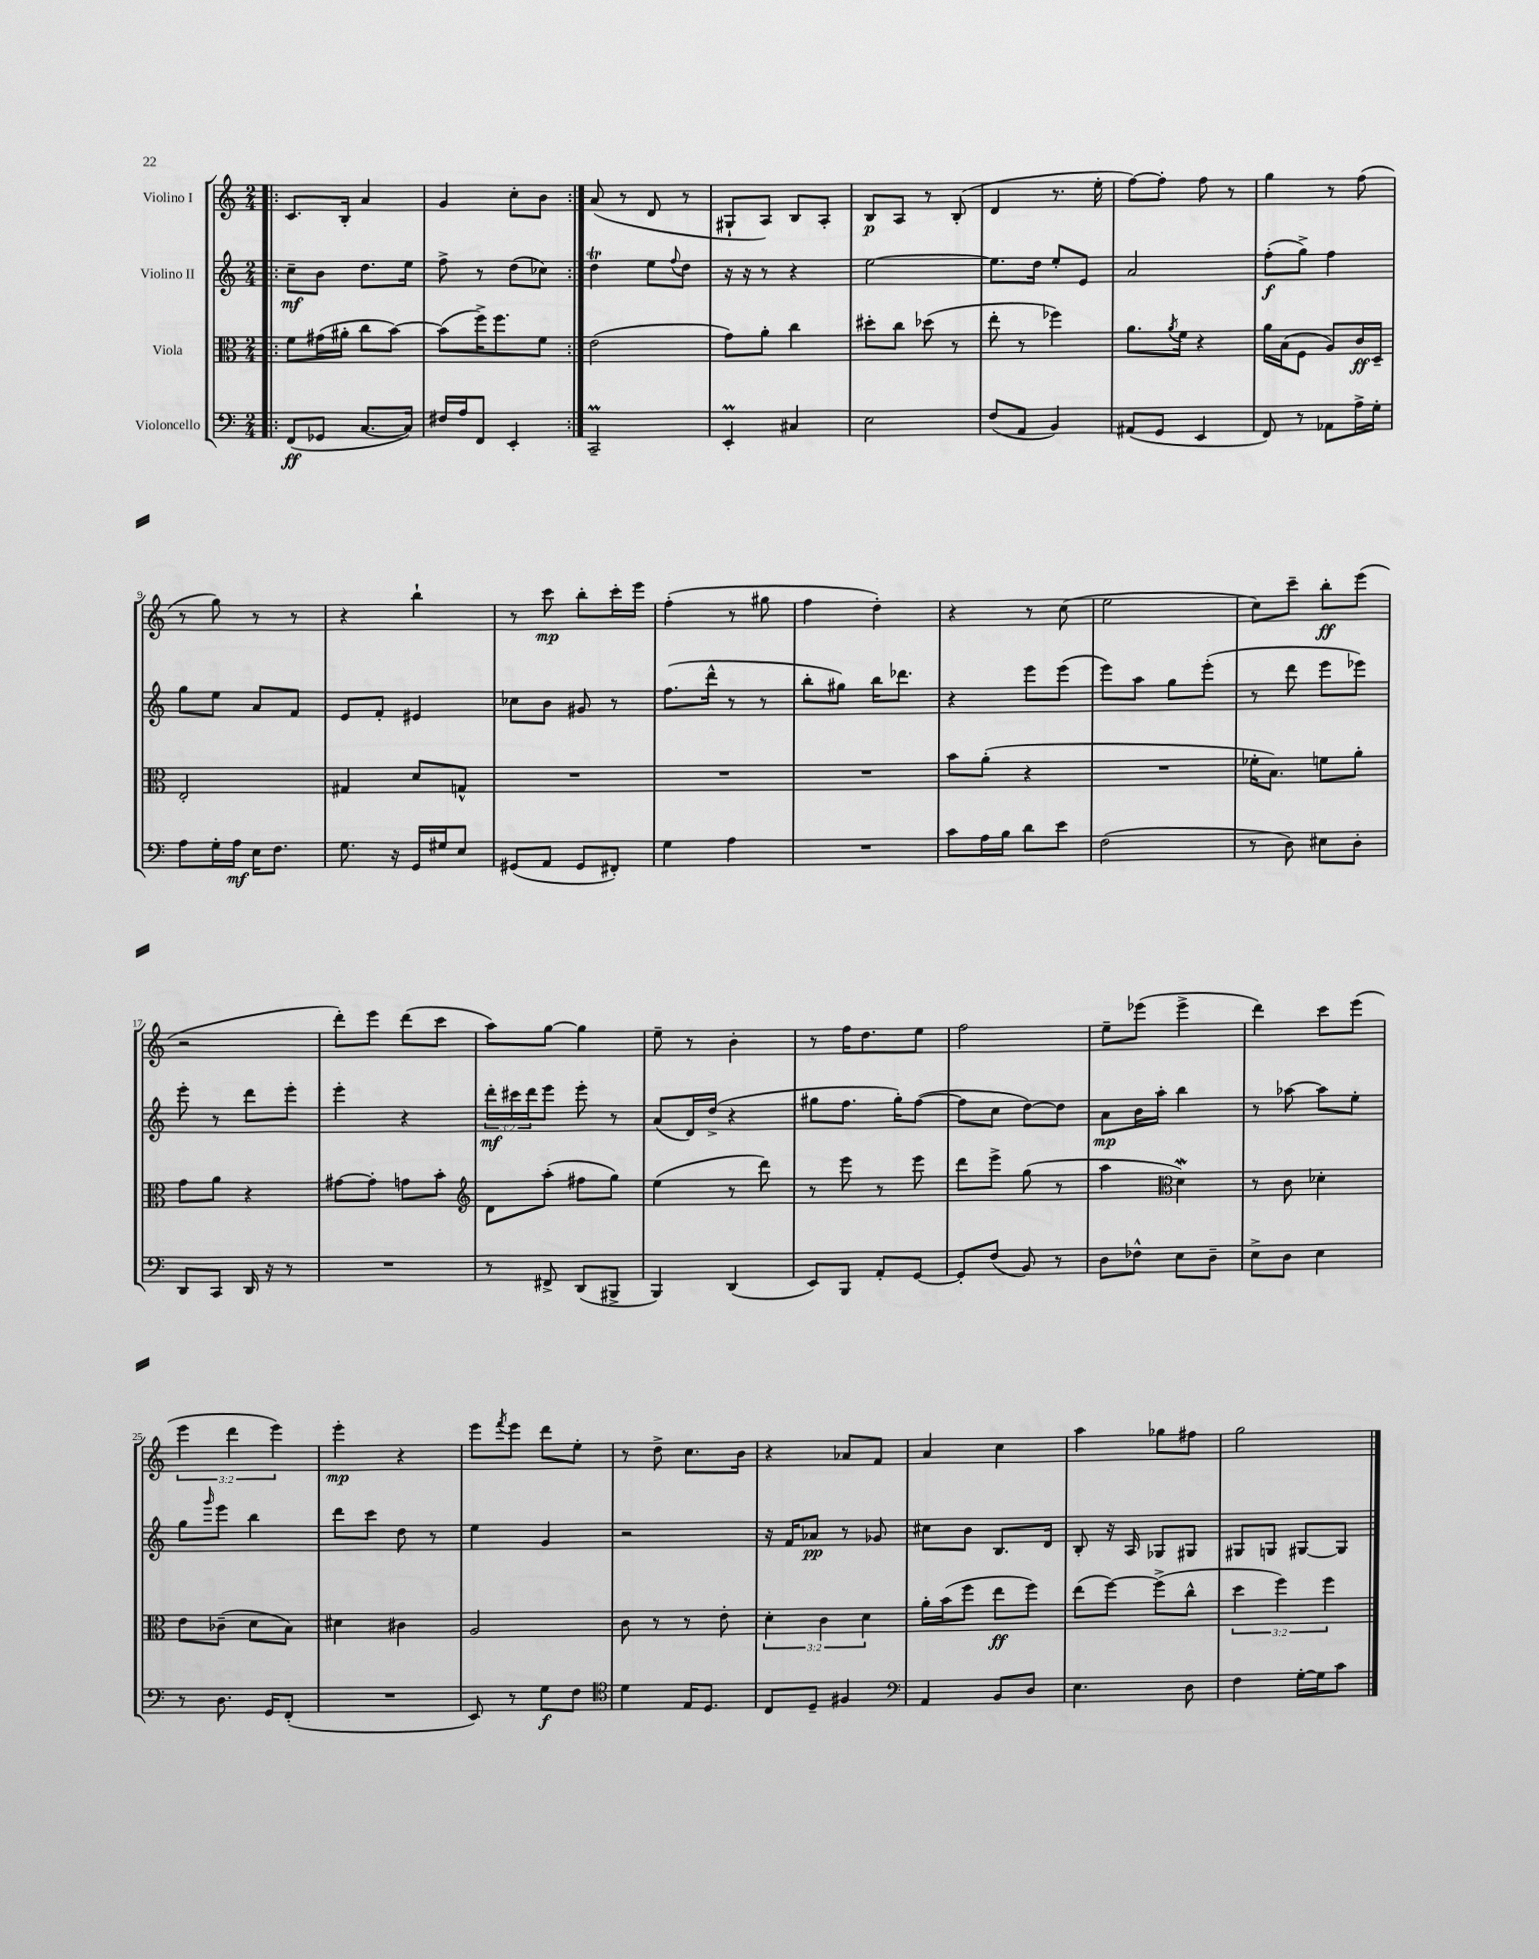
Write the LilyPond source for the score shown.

<<
\new StaffGroup <<
\new Staff = "s0" \with { instrumentName = "Violino I" } {
    \clef treble \key c \major \numericTimeSignature \time 2/4 \override Staff.TupletNumber.text = #tuplet-number::calc-fraction-text
    \repeat volta 2 { \bar ".|:" c'8. b16-. a'4 |
    g'4 c''8-. b'8 | }
    a'8( r8 d'8 r8 |
    gis8-! a8) b8 a8-. |
    b8\p a8 r8 b8-.( |
    d'4 r8. e''16-. |
    f''8~) f''8-. f''8 r8 |
    g''4 r8 f''8( |
    r8 g''8) r8 r8 |
    r4 b''4-! |
    r8 c'''8\mp b''8-. c'''16-. e'''16 |
    f''4-.( r8 gis''8 |
    f''4 d''4-.) |
    r4 r8 c''8( |
    e''2 |
    c''8) c'''8-- b''8-.\ff e'''8( |
    r2 |
    d'''8-.) e'''8 d'''8( c'''8 |
    a''8) g''8~ g''4 |
    e''8-- r8 b'4-. |
    r8 f''16 d''8. e''8 |
    f''2 |
    e''8-- ees'''8( ees'''4-> |
    d'''4) c'''8 e'''8( |
    \tuplet 3/2 { e'''4 d'''4 e'''4) } |
    e'''4-.\mp r4 |
    e'''8 \acciaccatura { f'''8 } e'''8 d'''8 e''8-. |
    r8 d''8-> c''8. b'16 |
    r4 aes'8 f'8 |
    a'4 c''4 |
    a''4 ges''8 fis''8 |
    g''2 \bar "|." |
}
\new Staff = "s1" \with { instrumentName = "Violino II" } {
    \clef treble \key c \major \numericTimeSignature \time 2/4 \override Staff.TupletNumber.text = #tuplet-number::calc-fraction-text
    \repeat volta 2 { \bar ".|:" c''8--\mf b'8 d''8. e''16 |
    f''8-> r8 d''8( ces''8) | }
    d''4\trill e''8 \appoggiatura { f''8 } d''8 |
    r16 r16 r8 r4 |
    e''2~ |
    e''8. d''16 e''8-. e'8 |
    a'2 |
    f''8-.\f( g''8->) f''4 |
    g''8 e''8 a'8 f'8 |
    e'8 f'8-. eis'4 |
    ces''8 b'8 gis'8 r8 |
    f''8.( d'''16-^ r8 r8 |
    b''8-. gis''8) b''16 des'''8. |
    r4 e'''8 e'''8( |
    e'''8) a''8 g''8 e'''8-.( |
    r8 d'''8 e'''8 ees'''8) |
    e'''8-. r8 d'''8 e'''8-. |
    e'''4-. r4 |
    \tuplet 3/2 { d'''16-.\mf cis'''16 d'''16 } e'''8 e'''8-. r8 |
    a'8( d'16) d''16->( r4 |
    gis''8 f''8. gis''16-.) f''8~( |
    f''8 c''8 d''8~) d''8 |
    a'8\mp b'16 a''16-. b''4 |
    r8 aes''8~ aes''8 e''8-. |
    g''8 \grace { g'''16 } e'''8 b''4 |
    d'''8 c'''8 d''8 r8 |
    e''4 g'4 |
    r2 |
    r16 f'16 aes'8\pp r8 ges'8 |
    cis''8 b'8 b8. d'16 |
    b8-. r16 a16 ges8 gis8 |
    gis8 g8 gis8~ gis8 \bar "|." |
}
\new Staff = "s2" \with { instrumentName = "Viola" } {
    \clef alto \key c \major \numericTimeSignature \time 2/4 \override Staff.TupletNumber.text = #tuplet-number::calc-fraction-text
    \repeat volta 2 { \bar ".|:" f'8 gis'16( ais'16-. c''8 b'8~) |
    b'8( f''16->) f''8. f'8 | }
    e'2( |
    g'8) a'8-. c''4 |
    dis''8-. c''8 des''8( r8 |
    e''8-. r8 fes''4) |
    a'8. \acciaccatura { a'8 } f'16 r4 |
    a'16 b16( f8 a8) c'16\ff d16-- |
    e2-. |
    gis4 d'8 g8-^ |
    R2 |
    R2 |
    R2 |
    b'8 a'8-.( r4 |
    R2 |
    fes'16-. b8.) f'8 a'8-. |
    g'8 a'8 r4 |
    gis'8~ gis'8-. g'8 b'8-. |
    \clef treble d'8 a''8-.( fis''8 g''8) |
    e''4( r8 d'''8) |
    r8 e'''8 r8 e'''8 |
    d'''8 e'''8-> g''8( r8 |
    a''4 \clef alto d'4\mordent) |
    r8 c'8 des'4-. |
    e'8 ces'8--( d'8 b8) |
    dis'4 cis'4 |
    a2 |
    c'8 r8 r8 e'8-. |
    \tuplet 3/2 { d'4-. c'4 d'4 } |
    a'16-. b'16( f''8 e''8\ff f''8) |
    e''8( f''8~) f''8->( c''8-^ |
    \tuplet 3/2 { d''4 f''4) f''4 } \bar "|." |
}
\new Staff = "s3" \with { instrumentName = "Violoncello" } {
    \clef bass \key c \major \numericTimeSignature \time 2/4
    \repeat volta 2 { \bar ".|:" f,8\ff( ges,8 c8.~ c16) |
    fis16 a16 f,8 e,4-. | }
    c,2--\prall |
    e,4-.\prall cis4 |
    e2 |
    f8( a,8 b,4) |
    ais,8( g,8 e,4 |
    f,8) r8 aes,8 a16-> g16-. |
    a8 g16-. a16\mf e16 f8. |
    g8. r16 g,16 gis16 e8 |
    gis,8( a,8 gis,8 fis,8-.) |
    g4 a4 |
    R2 |
    c'8 a16 b16 d'8 e'8 |
    f2( |
    r8 d8) eis8 d8-. |
    d,8 c,8 d,16 r16 r8 |
    R2 |
    r8 fis,8-> d,8( bis,,8-> |
    b,,4) d,4( |
    e,8) b,,8 a,8-. g,8~ |
    g,8-. f8( b,8) r8 |
    d8 fes8-^ e8 d8-- |
    e8-> d8 e4 |
    r8 d8. g,16 f,8-.( |
    R2 |
    e,8) r8 g8\f f8 |
    \clef tenor d'4 e16 d8. |
    c8 d8-- fis4 |
    \clef bass a,4 b,8 d8 |
    e4. d8 |
    f4 g16~-. g16 c'8 \bar "|." |
}
>>
>>
